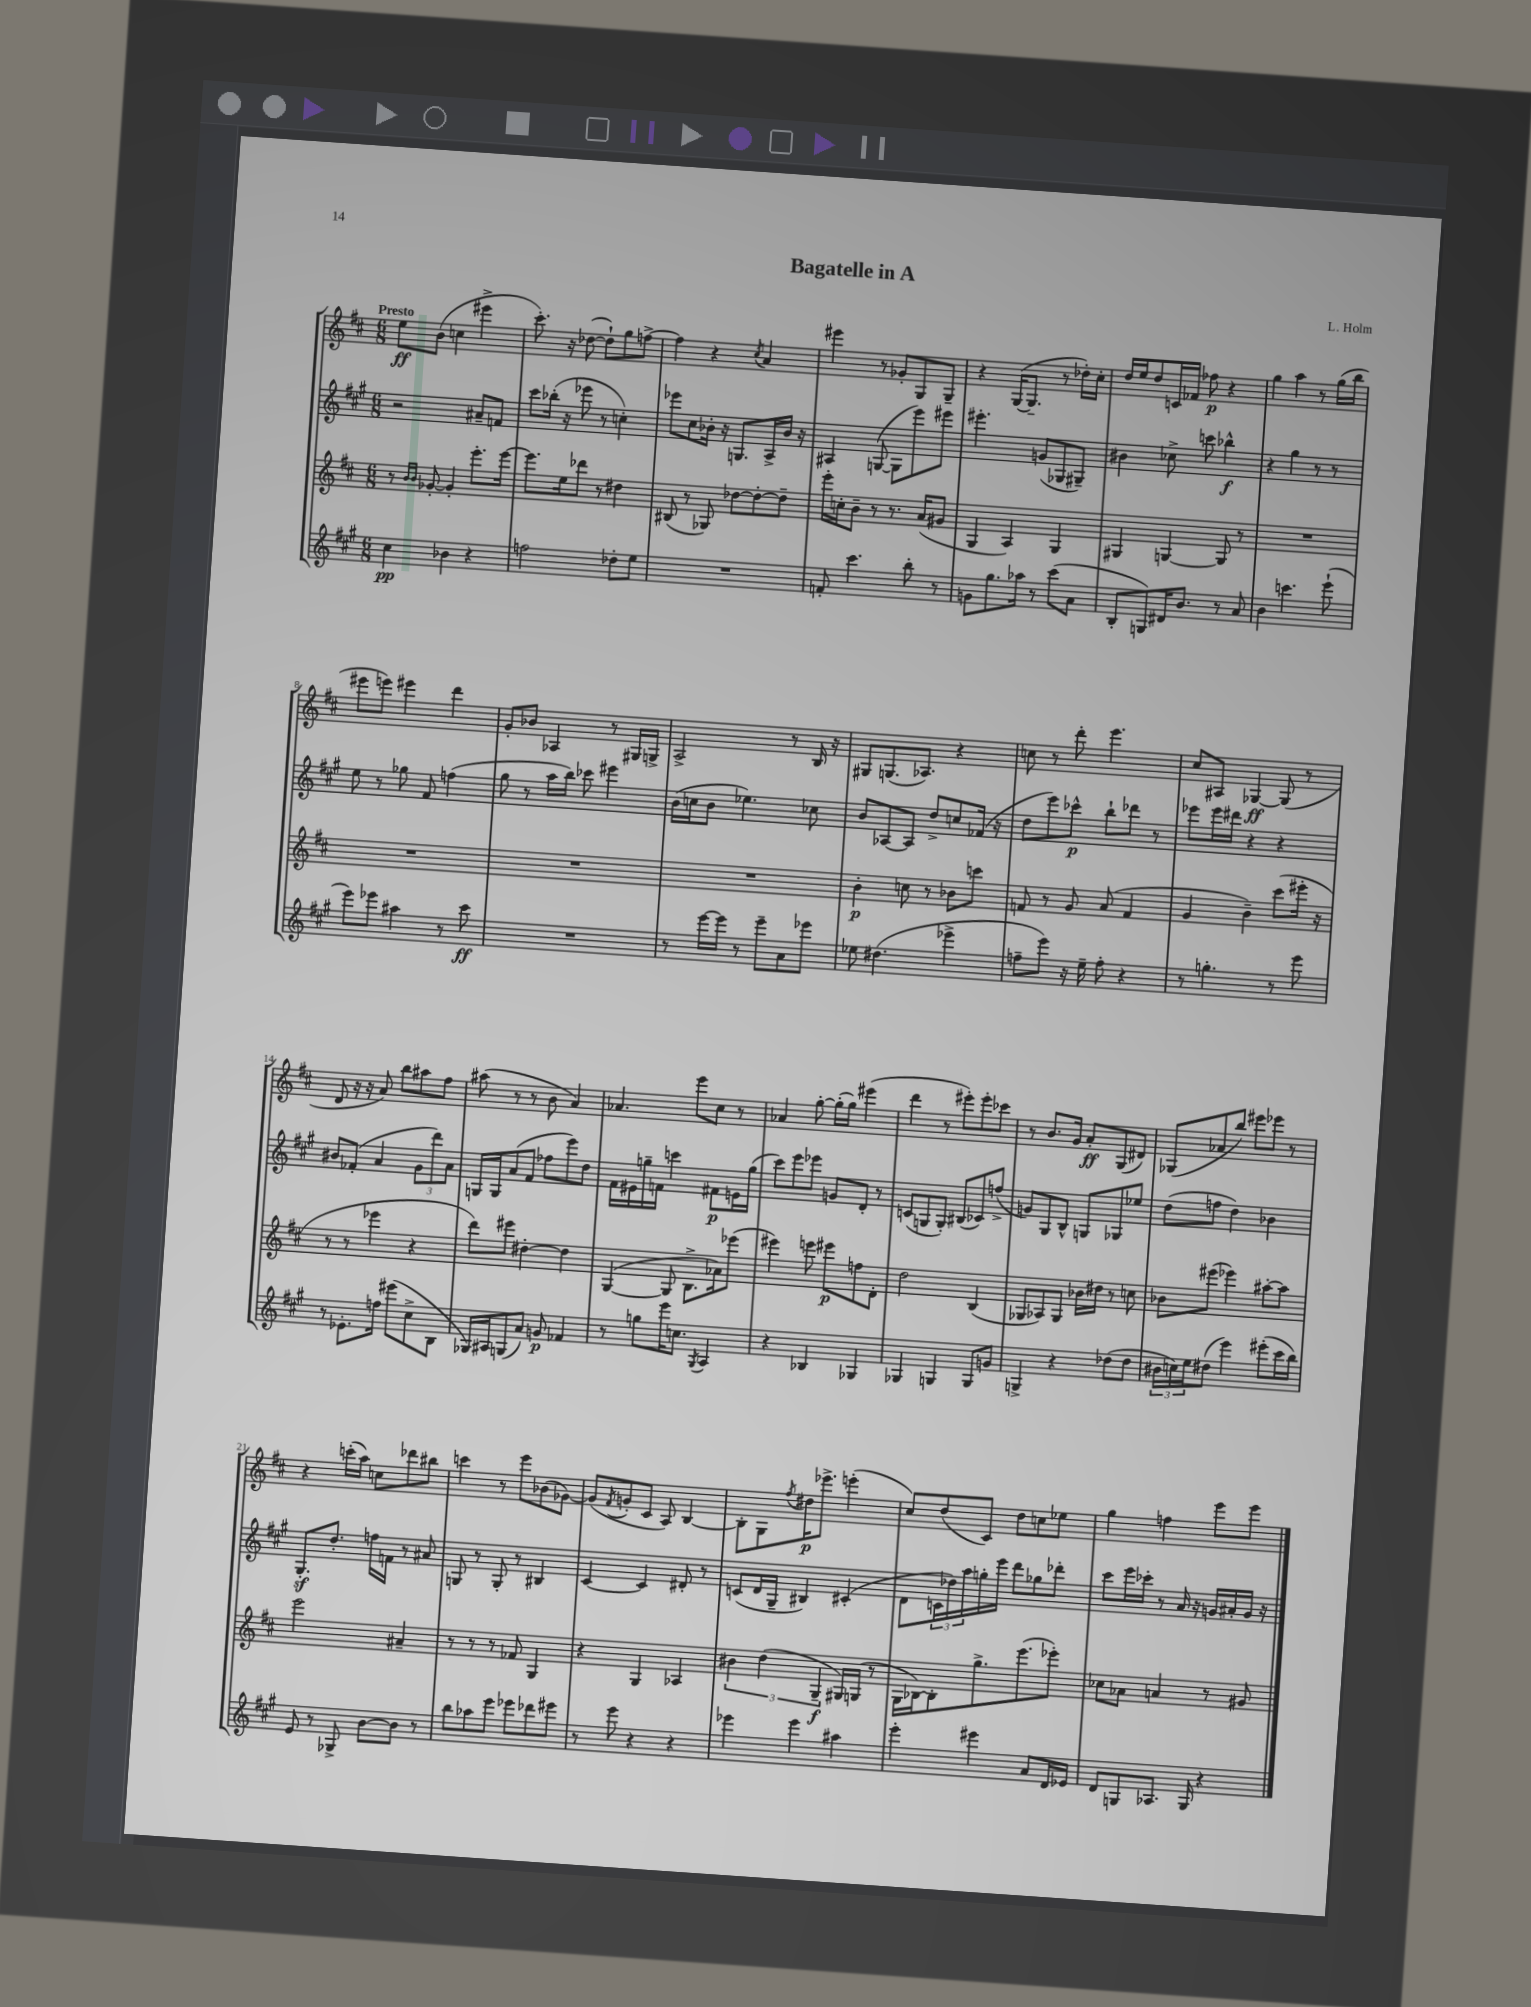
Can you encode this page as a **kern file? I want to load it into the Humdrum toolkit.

**kern	**kern	**kern	**kern
*staff4	*staff3	*staff2	*staff1
*clefG2	*clefG2	*clefG2	*clefG2
*k[f#c#g#]	*k[f#c#]	*k[f#c#g#]	*k[f#c#]
*M6/8	*M6/8	*M6/8	*M6/8
4cc#\	8r	2r	8ee\L
.	16qqb/LL	.	.
.	16qqb/JJ	.	.
.	[8g-'/	.	(8b\J
4b-\	4g-'/]	.	4cc\
4r	8.eee'\L	8a#~/L	4eee#^\
.	.	8f/J	.
.	[16eee\Jk	.	.
=	=	=	=
2ff\	8.eee\]L	8ccc#\L	8.ccc#'\)
.	.	(16bb-'\Jk	.
.	16ee\k	16r	16r
.	8ddd-\J	8eee-\	([8dd-\
.	8r	8r	8dd-`\]L)
8dd-'\L	4dd#\	4cc'\)	8gg\
8ee\J	.	.	[8ff^\J
=	=	=	=
2.r	(8B#/	8eee-\L	4ff\]
.	8r	8cc#\	.
.	8G-/)	16b-'\Jk	4r
.	.	16r	.
.	[8dd-\L	8.G/L	.
.	.	.	8qcc#/
.	8dd-'\_	.	4a/
.	.	16A^/L	.
.	8dd-~\]J	16b-/JJ	.
.	.	16r	.
=	=	=	=
8f'/	16eee'\LL	4A#/	4eee#\
.	16cc'\J	.	.
4.ccc#\	8b~\J	.	.
.	8r	([8G/	8r
.	8.r	8G\]L	8g-'/L
8bb'\	.	8eee\)	8G/
.	(16a/LK	.	.
8r	8g#/J	8eee#\J	8G~/J
=	=	=	=
8g\L	4G/	4.eee#'\	4r
8.gg#\	.	.	.
.	4A/)	.	([16G/LK
16aa-\Jk	.	.	8.G~/]J
8r	.	(8g/L	.
(8ccc#\L	4G/	8G-/	8r
8a\J	.	8G#~/J)	16dd-'\LL)
.	.	.	16cc#'\JJ
=	=	=	=
8B'/L	4G#/	4b#\	16dd/LL
.	.	.	16ee/J
8G/)	.	.	8dd/
16d#/K	[4G/	8cc-^\	16c/L
8.b/J	.	.	16f-/JJ
.	.	8ccc\	8ff-\
8r	8G/]	4bb-^^\	4r
8a/	8r	.	.
=	=	=	=
4b\	2.r	4r	4gg\
4.ccc\	.	4gg#\	4aa\
.	.	8r	8r
(8eee`\	.	8r	(16gg\LL
.	.	.	16bb\JJ
=	=	=	=
8eee\L)	2.r	8ee\	8eee#\L
8eee-\J	.	8r	8eee\J)
4aa#\	.	8gg-\	4eee#\
.	.	8f#/	.
8r	.	(4ff\	4ddd\
8ccc#\	.	.	.
=	=	=	=
2.r	2.r	8gg#\	8g'/L
.	.	8r	8b-/J
.	.	16aa\LL	4A-/
.	.	16bb\JJ)	.
.	.	8ccc-\	.
.	.	4eee#\	8r
.	.	.	16G#/LL
.	.	.	16G^/JJ
=	=	=	=
8r	2.r	(16b\LL	2A^/
.	.	16cc\J	.
[16eee\LL	.	8b\J	.
16eee\]JJ	.	.	.
8r	.	4.ee-\)	.
8eee~\L	.	.	.
8a\	.	.	8r
8eee-\J	.	8cc-\	16B/
.	.	.	16r
=	=	=	=
8ee-\	4b'\	8b/L	8G#/L
(4.dd#\	.	[8A-/	(8.G/
.	8cc\	8A-/]J	.
.	.	.	8.A-/J)
.	8r	8dd^/L	.
4eee-^\	8b-\L	8cc/	4r
.	8ccc\J	(16f-/Jk	.
.	.	16r	.
=	=	=	=
8ff~\L	8f/	8dd\L	8cc\
8eee\J)	8r	8eee\)	8r
16r	8g/	8ccc-^^\J	8ddd'\
16ee~\	.	.	.
8ff'\	(8a/	8bb`\L	4.eee\
4r	4f/	8ddd-\J	.
.	.	8r	.
=	=	=	=
8r	4g/	8eee-\L	8cc#/L
4.gg'\	.	16eee-\L	8A#/J
.	.	16ddd#\JJ	.
.	4b~\)	4r	[4G-/
8r	(8ccc#\L	4r	(8G-/]
8eee\	16eee#'\Jk	.	8r
.	16r	.	.
=	=	=	=
8r	8r	8b#/L	8d/
8.e-'\L	8r	(8f-'/J	16r
.	.	.	16r
.	4eee-\	4a/	8a/)
16ff\Jk	.	.	.
(8eee#\L	.	.	8bb\L
8cc#^\	4r	12g#\L	8aa#\
.	.	12ddd\)	.
8B\J	.	.	8ff#\J
.	.	12a\J	.
=	=	=	=
16G-/LL)	8ddd\L)	16G/LL	(8aa#\
16A#/J	.	16G/J	.
(8G/	8eee#\J	(8a/	8r
8a/J)	[4dd#'\	8f#/J	8r
8g/	.	8ff-\L	8b\
4f-/	4dd#\]	8eee\)	4a/)
.	.	8dd\J	.
=	=	=	=
8r	([4G/	16f#\LL	4.a-/
.	.	16e#\	.
8gg\L	.	16gg~\	.
.	.	16f\JJ	.
16eee\K	8G/]	4ccc\	.
8.cc\J	.	.	.
.	8.B^\L	.	8eee\L
8qG#/	.	.	.
4A/	.	8f#\L	8cc#\J
.	16a-\k)	.	.
.	(8eee-\J	16e\L	8r
.	.	(16gg\JJ	.
=	=	=	=
4r	4eee#\)	8ccc#\L)	4a-/
.	.	8eee\	.
4B-/	8eee\	8eee-\J	[8gg'\
.	8eee#\L	8g/L	(16gg'\]LL
.	.	.	16gg\JJ)
4G-/	8ff\	8d'/J	(4eee#\
.	8d'\J	8r	.
=	=	=	=
4G-/	2dd\	(8c/L	4ddd\
.	.	8G/	.
4G/	.	8G'/J)	8r
.	.	(8B#/L	8eee#'\L)
8G/L	(4B/	8c-/)	8eee#'\
8g/J	.	(8ff^/J	8ccc-\J
=	=	=	=
4G^/	8G-/L	8g/L)	8r
.	8A-/)	8G#/	8.b/L
4r	8G-/J	8B^^/J	.
.	.	.	16g/Jk
.	16b-\LL	8G/L	8a'/L
.	16dd#\JJ	.	.
(8dd-\L	8r	8G-/	(8G/
8dd-\J	8cc\	8ee-/J	8d#/J)
=	=	=	=
24b#\LL	8b-\L	(8dd\L	(8G-/L
24cc\)	.	.	.
24ee\J	.	.	.
(8dd#\J	(8eee#\J	8ff\J	8a-/
4eee\)	4eee-\)	4dd\)	8bb/J)
.	.	.	8eee#\L
(8eee#'\L	[8aa#'\L	4b-\	8eee-\J
16ccc#\L	8aa#\]J	.	8r
16bb\JJ)	.	.	.
=	=	=	=
8e/	2eee\	8.G#'/L	4r
8r	.	.	.
.	.	8.dd'/J	.
8G-^/	.	.	(16ccc'\LL
.	.	.	16aa\JJ)
[8b\L	.	16ff\LL	8cc\L
.	.	16f\JJ	.
8b\]J	4a#~/	8r	8ddd-\
8r	.	8a#/	8bb#\J
=	=	=	=
8bb\L	8r	8G/	4ccc\
8aa-\	8r	8r	.
8eee\J	8r	8G'/	8r
8eee-\L	8f-/	8r	8eee\L
8ddd-\	4G/	4B#/	(8b-\
8eee#\J	.	.	[8g-\J)
=	=	=	=
8r	4r	[4c#/	(8g-/]L
.	.	.	8qf#/
8eee\	.	.	8g'/
4r	4G/	4c#/]	8c#/J
.	.	.	8A/)
4r	4A-/	8d#'/	[4B/
.	.	8r	.
=	=	=	=
4eee-\	6b#\	(8c/L	8B'\]L
.	.	16d/L	8G\
.	(6dd\	.	.
.	.	16G#~/JJ	.
.	.	.	8qff#/
4eee-\	.	4B#/)	16dd#\K
.	.	.	8.eee-^\J
.	6G~/	.	.
4aa#\	16G#/LL)	(4c#'/	(4eee'\
.	(16G/JJ	.	.
.	8r	.	.
=	=	=	=
4eee'\	16G\LL	8d\L	8cc#/L)
.	[16B-\J)	.	.
.	8B-'\]	24c\L	(8dd/
.	.	24dd-\)	.
.	.	24aa\	.
4eee#\	8.gg^\	16gg'\	8c#/J)
.	.	16eee\JJ	.
.	.	8ddd\L	8dd\L
.	(8.eee\	.	.
8a/L	.	8gg-\	8cc\
16d/L	8eee-'\J)	8ddd-'\J	8ee-\J
16e-/JJ	.	.	.
=	=	=	=
8d/L	8cc-\L	8ccc#\L	4gg\
8G/	8a-\J	16eee\L	.
.	.	16ccc-'\JJ	.
8.A-/J	4a/	8r	4ff\
.	.	16a/	.
16G/	.	16r	.
4r	8r	16g/LL	8eee\L
.	.	16a#'/	.
.	8g#/	16g/JJ	8eee\J
.	.	16r	.
==	==	==	==
*-	*-	*-	*-
